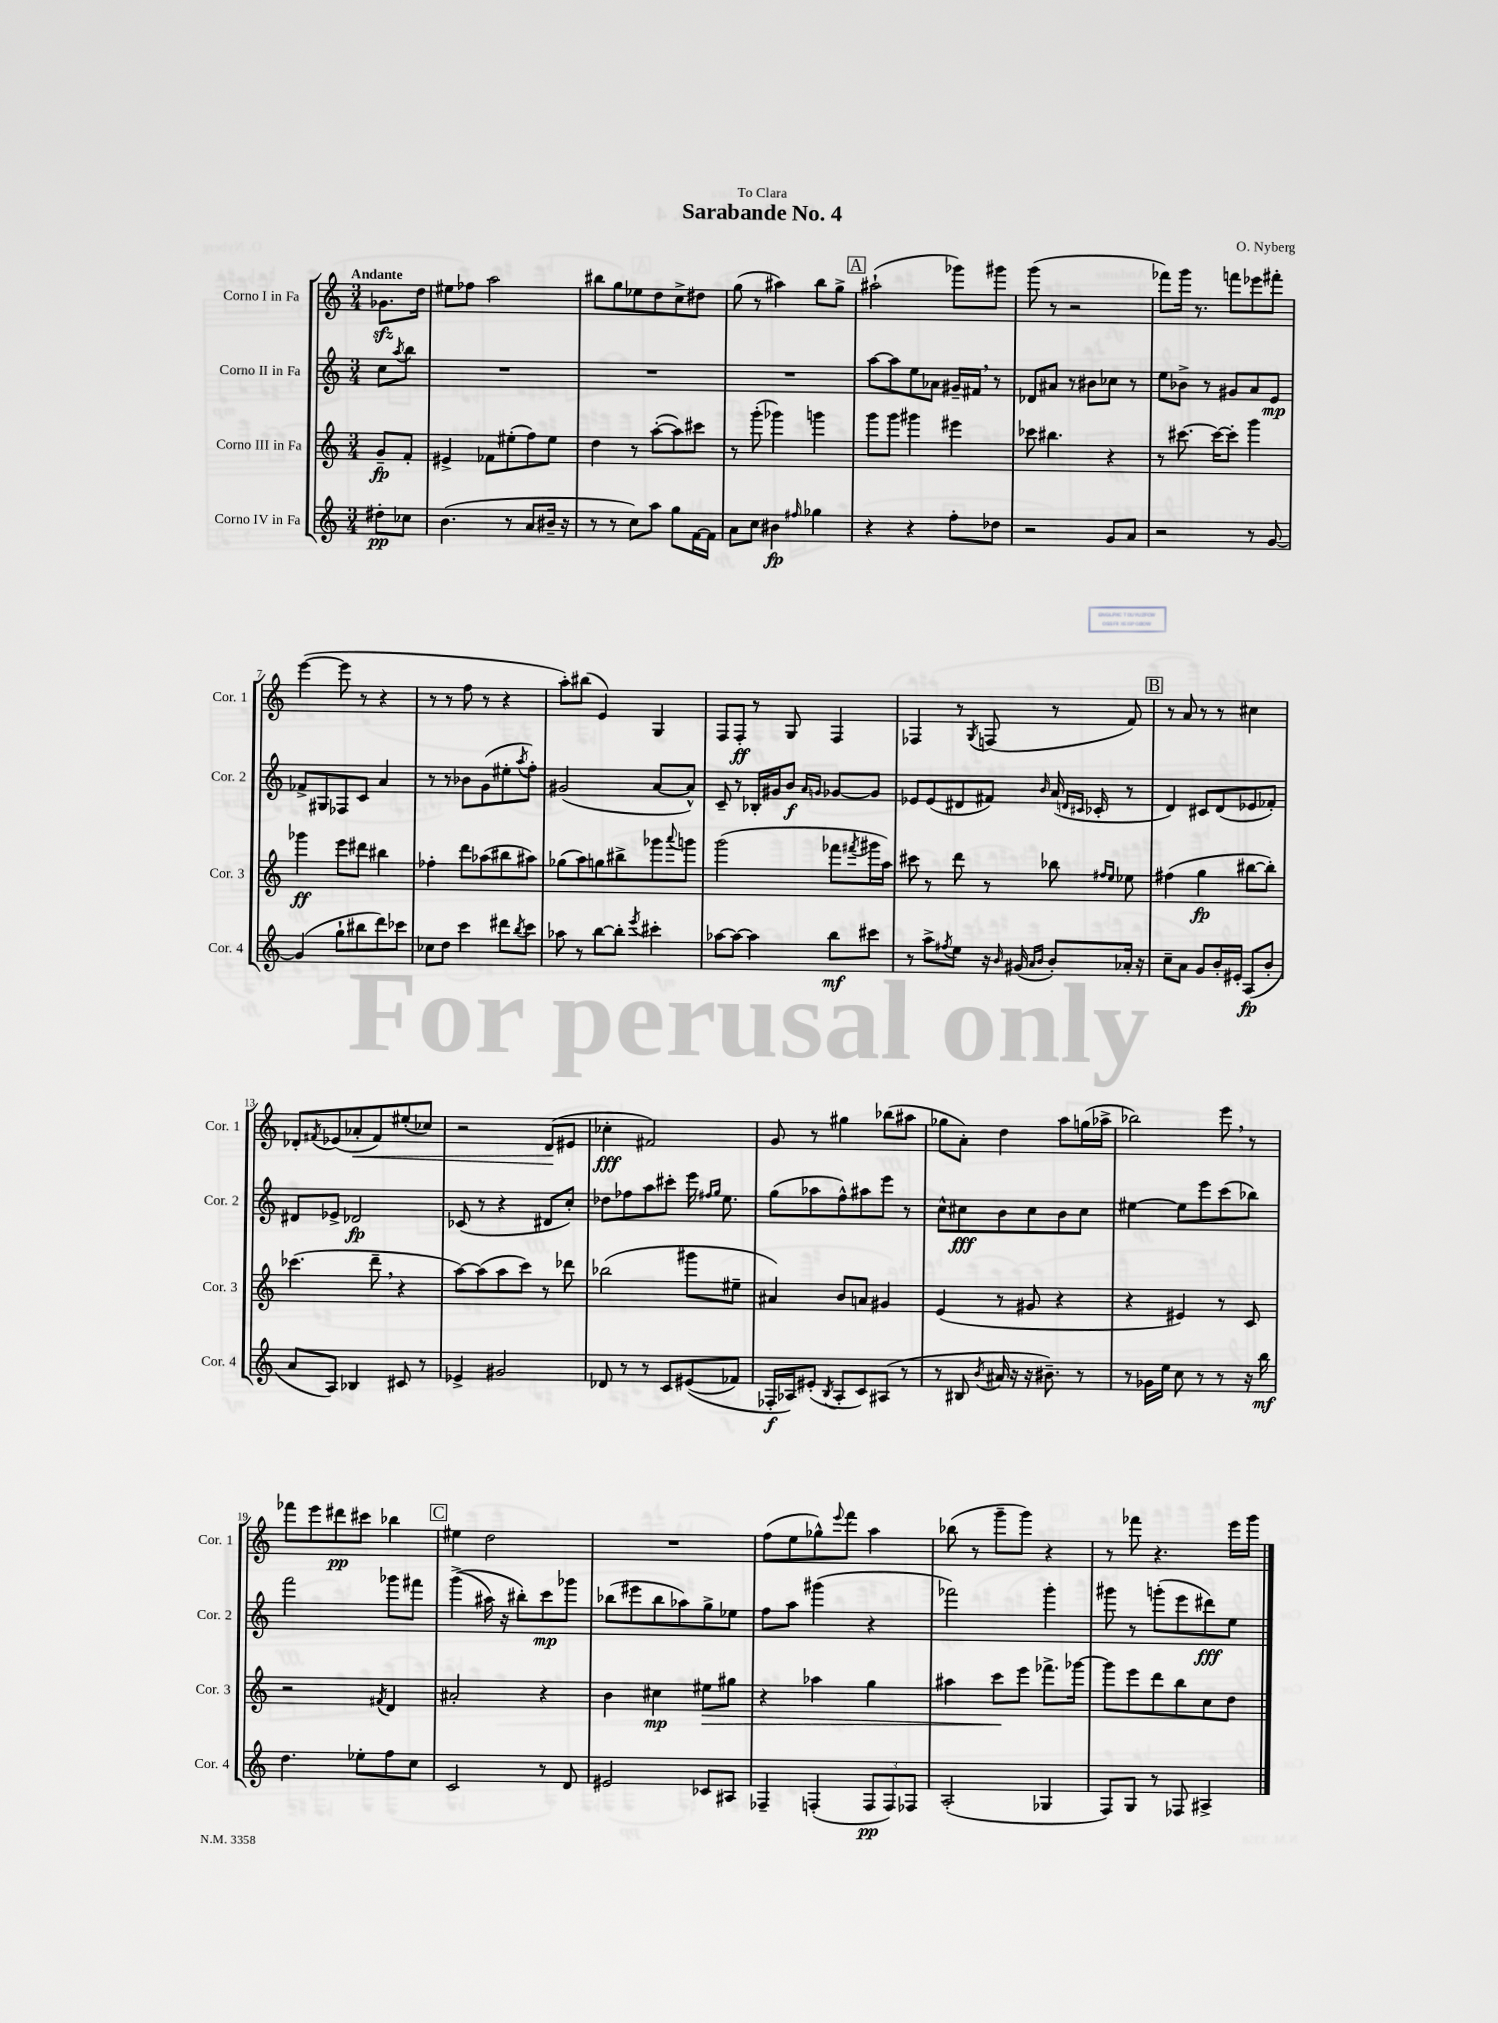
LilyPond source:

\header { title = "Sarabande No. 4" composer = "O. Nyberg" dedication = "To Clara" }
<<
\new StaffGroup <<
\new Staff = "s0" \with { instrumentName = "Corno I in Fa" shortInstrumentName = "Cor. 1" } {
    \clef treble \key c \major \numericTimeSignature \time 3/4 \partial 4 \tempo "Andante"
    ges'8.\sfz d''16 |
    eis''8 fes''8 a''2 |
    bis''8 g''8 ees''8 d''8 c''8-> dis''8 |
    g''8( r8 ais''4) b''8 g''8-> |
    \mark \markup { \box "A" } ais''2-!( ges'''8) gis'''8 |
    g'''8( r8 r2 |
    fes'''8) g'''16 r8. f'''8 ees'''8 fis'''8-. |
    e'''4~( e'''8 r8 r4 |
    r8 r8 f''8 r8 r4 |
    a''8-.) bis''8( e'4) g4 |
    f8 f8-.\ff r8 g8 f4 |
    fes4 r8 \acciaccatura { g8 } f8( r8 f'8) |
    \mark \markup { \box "B" } r8 a'8 r8 r8 cis''4 |
    des'8-. \acciaccatura { fis'8 } ees'8( aes'8-.\< fis'8) eis''8-.( ces''8) |
    r2 d'8\!( eis'8 |
    ces''4-.\fff fis'2) |
    g'8 r8 gis''4 bes''8( ais''8 |
    ges''8 a'8-.) d''4 a''8 g''16( aes''16-> |
    bes''2) e'''8 \breathe r8 |
    fes'''8 e'''8 dis'''8\pp cis'''8 bes''4 |
    \mark \markup { \box "C" } eis''4 d''2 |
    R2. |
    f''8( e''8 ges''8-^) \appoggiatura { e'''8 } f'''8 a''4 |
    bes''8( r8 g'''8-- g'''8) r4 |
    r8 fes'''8 r4. e'''16 g'''16 \bar "|." |
}
\new Staff = "s1" \with { instrumentName = "Corno II in Fa" shortInstrumentName = "Cor. 2" } {
    \clef treble \key c \major \numericTimeSignature \time 3/4 \partial 4
    c''8 \acciaccatura { a''8 } b''8 |
    R2. |
    R2. |
    R2. |
    \mark \markup { \box "A" } a''8~ a''8 e''8 aes'8 gis'16-- fis'16 \breathe r8 |
    des'8 ais'8 r8 bis'8 ces''8 r8 |
    e''8 bes'8-> r8 gis'8 a'8 e'8\mp |
    fes'8-> gis8 fes8 c'8 a'4 |
    r8 r8 bes'8 g'8( eis''8-. \acciaccatura { a''8 } f''8-.) |
    gis'2( a'8~ a'8-^) |
    c'8-- r8 bes16-. gis'16 b'8\f \grace { a'16 g'16 } ges'8~ ges'8 |
    ees'8 ees'8( dis'8 fis'8) \grace { b'16 } a'16( \grace { d'16 cis'16 } ces'16-. r8 |
    \mark \markup { \box "B" } d'4) cis'8 d'8( ees'8 fes'8-.) |
    dis'8 ees'8-> des'2\fp |
    ces'8( r8 r4 dis'8 c''8-.) |
    des''8 fes''8 a''8 cis'''8-. e'''16 \grace { fis''16 g''16 } e''8. |
    g''8( aes''8 f''8-^) ais''8 e'''8 r8 |
    c''8-^ cis''8\fff b'8 cis''8 b'8 cis''8 |
    eis''4~ eis''8 e'''8 c'''8( bes''8) |
    f'''2 ges'''8 fis'''8 |
    \mark \markup { \box "C" } g'''4->(\( ais''16) r16 bis''8-.\) c'''8\mp ges'''8 |
    bes''8( eis'''8 bes''8 aes''8) g''8-> ees''8 |
    f''8 a''8 gis'''4( r4 |
    fes'''2) g'''4-. |
    gis'''8 r8 g'''8-.( e'''8 dis'''8\fff) e''8 \bar "|." |
}
\new Staff = "s2" \with { instrumentName = "Corno III in Fa" shortInstrumentName = "Cor. 3" } {
    \clef treble \key c \major \numericTimeSignature \time 3/4 \partial 4
    g'8--\fp f'8-. |
    eis'4-> fes'8 eis''8-.( f''8) eis''8 |
    d''4 r8 a''8~-.( a''8) cis'''8 |
    r8 g'''8-.( ges'''4) g'''4 |
    \mark \markup { \box "A" } g'''8 g'''8 gis'''4 eis'''4 |
    ces'''8 bis''4. r4 |
    r8 cis'''8.~ cis'''16~ cis'''8-. g'''4 |
    ges'''4\ff e'''8 dis'''8 bis''4 |
    fes''4-. d'''8 aes''8( bis''8 ais''8) |
    ges''8( a''8) g''8 bis''8-> ges'''8 \appoggiatura { a'''8 } g'''8 |
    g'''2( fes'''8 \acciaccatura { fis'''8 } gis'''16 a''16) |
    cis'''8 r8 d'''8 r8 bes''8 \grace { fis''16 e''16 } ees''8 |
    \mark \markup { \box "B" } fis''4( g''4\fp bis''8~ bis''8-.) |
    ces'''4.( d'''8-- \breathe r4 |
    a''8~) a''8( a''8 c'''8) r8 des'''8 |
    bes''2( gis'''8 eis''8-- |
    ais'4) b'8 a'8 gis'4 |
    e'4( r8 gis'8 r4 |
    r4 eis'4) r8 c'8 |
    r2 \acciaccatura { fis'8 } d'4 |
    \mark \markup { \box "C" } ais'2-. r4 |
    b'4 cis''4\mp eis''8\> gis''8 |
    r4 aes''4 g''4 |
    ais''4 c'''8\! e'''8 fes'''8.-> ges'''16~ |
    ges'''8 e'''8 d'''8 b''8 c''8 d''8 \bar "|." |
}
\new Staff = "s3" \with { instrumentName = "Corno IV in Fa" shortInstrumentName = "Cor. 4" } {
    \clef treble \key c \major \numericTimeSignature \time 3/4 \partial 4
    dis''8-.\pp ces''8 |
    b'4.( r8 a'8 bis'16-- r16 |
    r8 r8 c''8) a''8 g''8 f'16~ f'16 |
    a'8 c''8 bis'4\fp \grace { fis''16 } ges''4 |
    \mark \markup { \box "A" } r4 r4 f''8-. des''8 |
    r2 g'8 a'8 |
    r2 r8 g'8~ |
    g'4( g''8-! bis''8 d'''8) ces'''8 |
    ces''8 d''8 c'''4 dis'''8 \acciaccatura { b''8 } c'''8 |
    aes''8 r8 b''8~ b''8-. \acciaccatura { e'''8 } cis'''4-. |
    aes''8~ aes''8~ aes''4 b''8\mf cis'''8 |
    r8 a''8-> \acciaccatura { fis''8 } e''8 r16 \grace { b'16 } gis'16( \grace { a'16 b'16 } b'8-.) aes'16-. r16 |
    \mark \markup { \box "B" } c''8-- a'8 g'8 b'16-. eis'16-. a8\fp( b'8-. |
    a'8 a8) bes4 cis'8 r8 |
    ees'4-> gis'2 |
    des'8 r8 r8 c'8 eis'8(\( fes'8) |
    fes16-.\f aes16\) eis'8-.( \acciaccatura { b8 } aes8-. c'8) ais8( r8 |
    r8 bis8 \acciaccatura { b'8 } ais'16 r16 r16 bis'8.--) r8 |
    r8 ges'16 e''16 c''8 r8 r8 r16 b''16\mf |
    d''4. ees''8-. f''8 c''8 |
    \mark \markup { \box "C" } c'2 r8 d'8 |
    eis'2 ces'8 ais8 |
    fes4-- f4-.( \tuplet 3/2 { f8\pp f8) fes8 } |
    a2-.( ges4 |
    f8) g8 r8 fes8 ais4-> \bar "|." |
}
>>
>>
